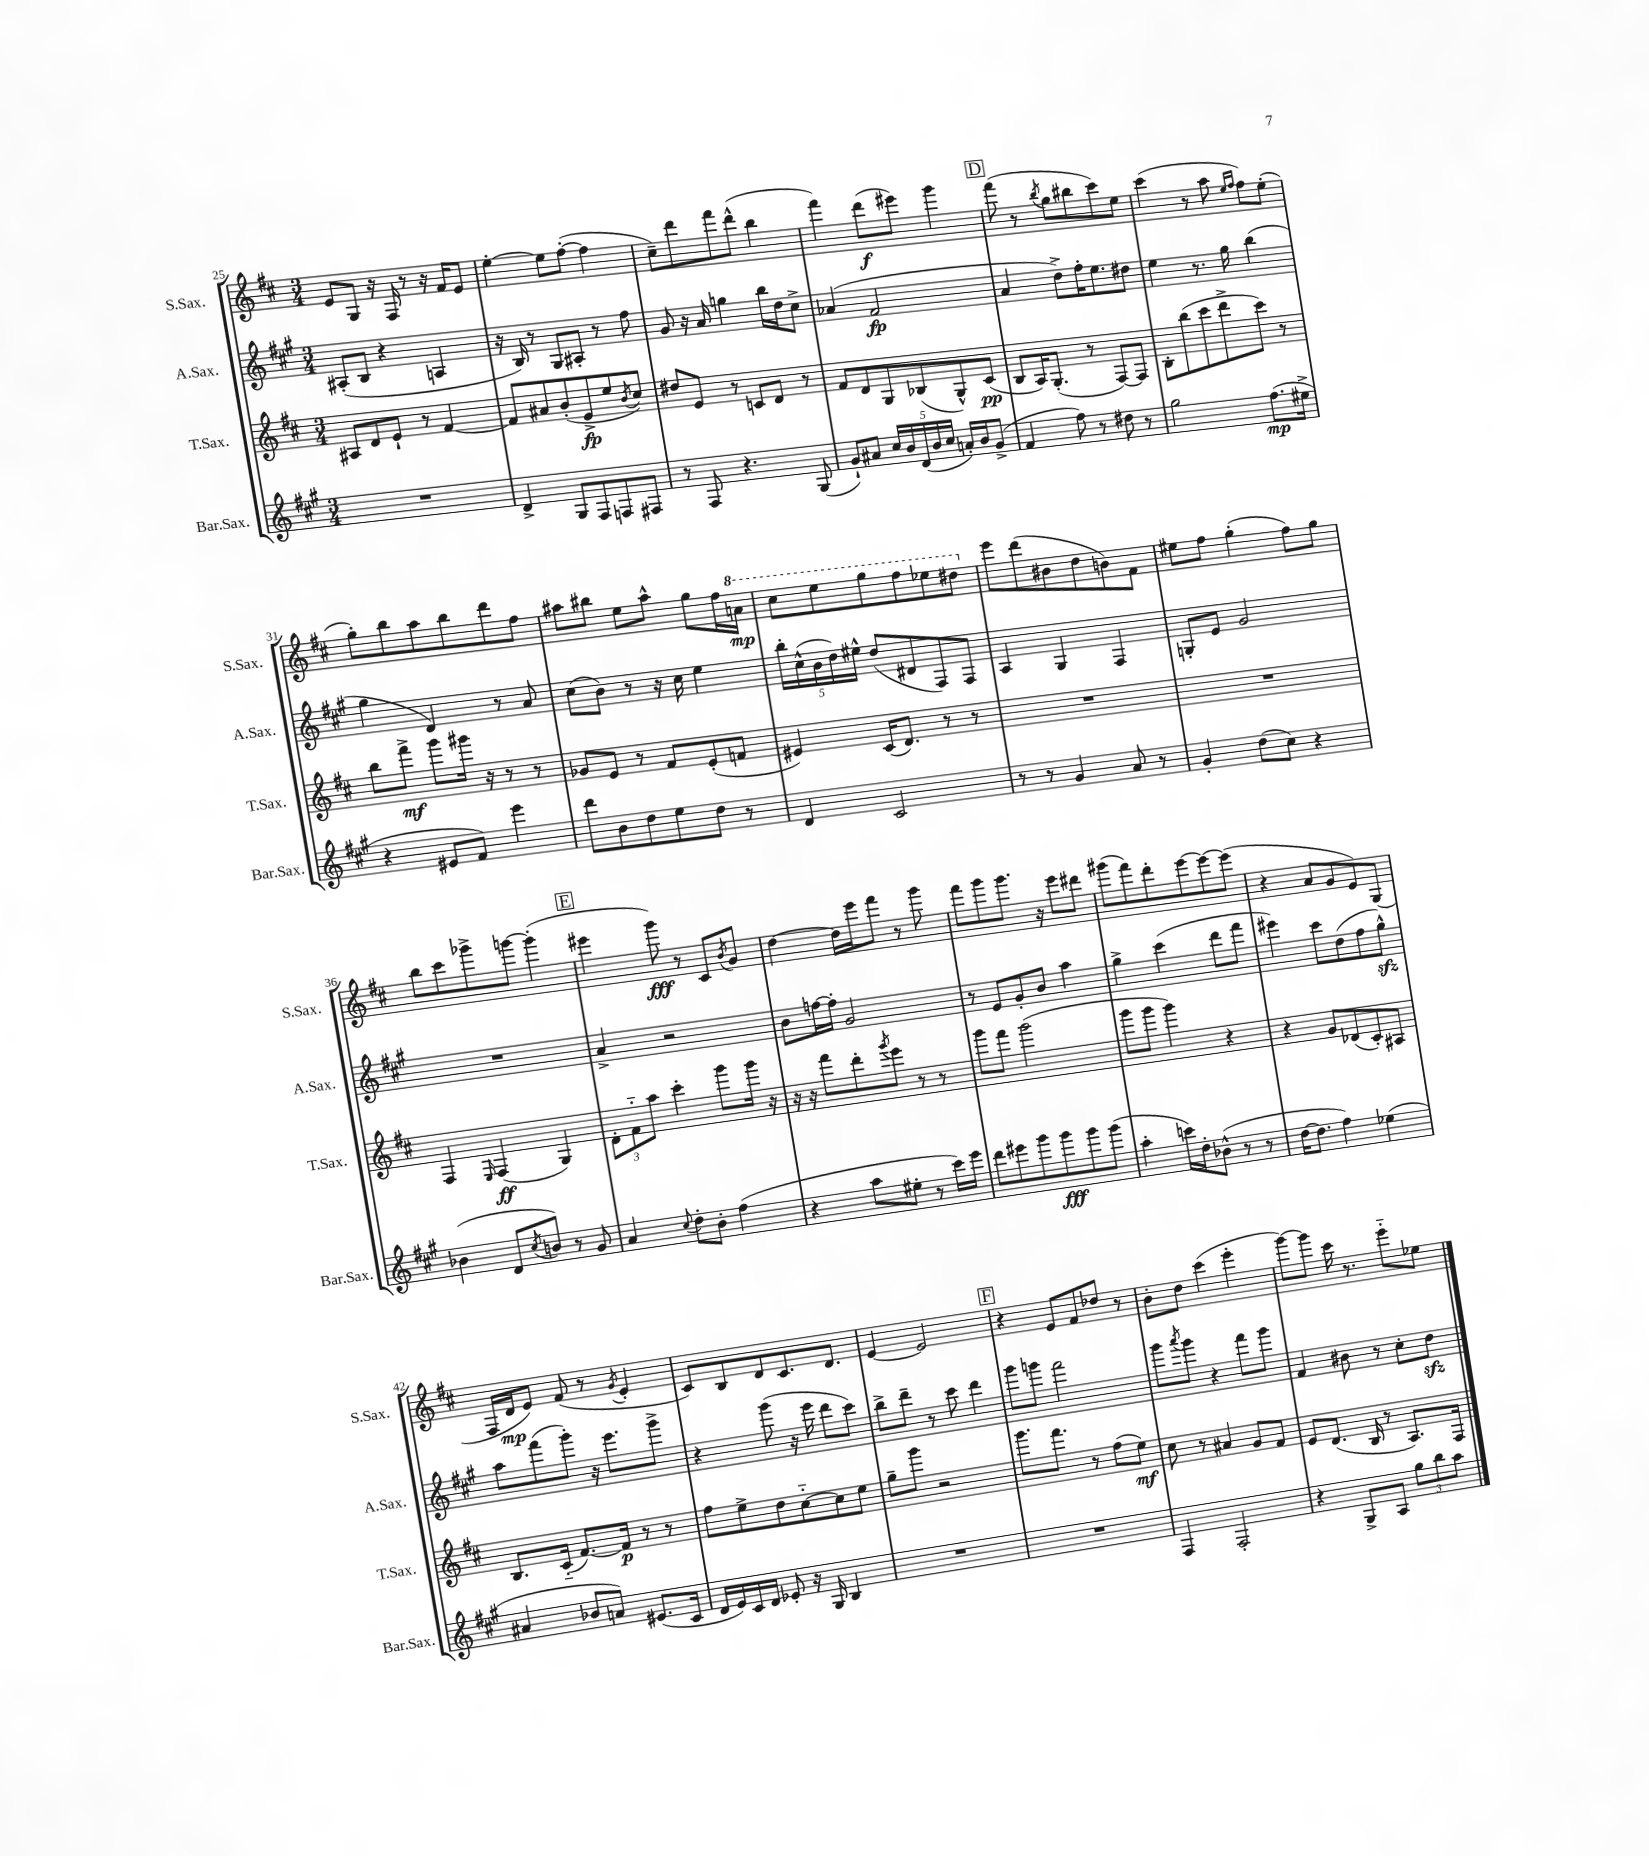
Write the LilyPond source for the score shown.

<<
\new StaffGroup <<
\new Staff = "s0" \with { instrumentName = "S.Sax." shortInstrumentName = "S.Sax." } {
    \clef treble \key d \major \numericTimeSignature \time 3/4
    e'8 g8 r16 fis16 r8 r16 fis'16 e'8 |
    e''4~-. e''8 fis''8~-.( fis''4 |
    cis''8--) d'''8 fis'''8 d'''8-^( b''4 |
    fis'''4) d'''8\f( eis'''8) g'''4 |
    \mark \markup { \box "D" } fis'''8( r8 \acciaccatura { b''8 } g''8 bis''8 cis'''8) e''8 |
    cis'''4( r8 a''8 \grace { e''16 fis''16 } fis''8) e''8-.( |
    g''8-.) b''8 a''8 b''8 d'''8 fis''8 |
    ais''8 bis''8 e''8 ais''8-^ g''8 fis''16 \ottava #1 a''16\mp |
    cis'''8 e'''8 g'''8 fis'''8 ees'''8 dis'''8 \ottava #0 |
    e'''8 d'''8( bis'8 d''8 b'8) fis'8 |
    eis''8 fis''8 g''4-.( fis''8) g''8 |
    b''8 cis'''8 ges'''8-> g'''8~ g'''4-.( |
    \mark \markup { \box "E" } eis'''4 g'''8\fff) r8 cis'8 \acciaccatura { b'8 } g'8 |
    d''4~ d''16 e'''16 fis'''8 r8 g'''8 |
    fis'''8 g'''8 g'''8. r16 e'''8 dis'''8 |
    gis'''8( fis'''8) d'''8-. e'''8~ e'''8~ e'''8( |
    r4 a'8 g'8 e'8) g8( |
    fis16 d'16\mp e'8) fis'8( r8 \acciaccatura { g'8 } e'4-. |
    cis'8) b8 d'8 cis'8. d'8. |
    e'4~ e'2 |
    \mark \markup { \box "F" } r4 e'8 fis'8 des''8 r8 |
    b'8-. d''8 cis'''4( e'''4-. |
    g'''8~) g'''8 cis'''16 r8. e'''8-_ ees''8 \bar "|." |
}
\new Staff = "s1" \with { instrumentName = "A.Sax." shortInstrumentName = "A.Sax." } {
    \clef treble \key a \major \numericTimeSignature \time 3/4
    ais8-.( b8 r4 a4 |
    r16 b16) r8 gis8 ais8-. r8 fis''8 |
    gis'8 r16 a'16 g''4 b''16 d''16 cis''8-> |
    aes'4( fis'2\fp |
    \mark \markup { \box "D" } a'4 d''8->) fis''16-. e''8. dis''8 |
    e''4 r8. gis''16 b''4( |
    gis''4 d'4) r8 a'8 |
    cis''8( b'8) r8 r16 cis''16 e''4 |
    \tuplet 5/4 { b''16-. cis''16-^( b'16 d''16) eis''16-^ } d''8( dis'8 fis8) fis8 |
    a4 gis4 fis4 |
    g8-. e'8 gis'2 |
    R2. |
    \mark \markup { \box "E" } a'4-> r2 |
    b'8 f''16~ f''16-. gis'2 |
    r8 e'8 gis'8-. b'8 a''4 |
    gis''4-> cis'''4( d'''8 fis'''8 |
    eis'''4) cis'''8 d''8( fis''8 gis''8-^\sfz) |
    a''8 fis'''8( gis'''8-.) r16 e'''8. gis'''8-> |
    r4 gis'''8( r16 e'''16 d'''8 cis'''8) |
    b''8-> d'''8-- r8 cis'''8 d'''4 |
    \mark \markup { \box "F" } gis'''8 g'''8 fis'''2 |
    gis'''8 \acciaccatura { a'''8 } gis'''8 r4 fis'''8 gis'''8 |
    fis'4 bis'8 r8 cis''8-. d''8\sfz \bar "|." |
}
\new Staff = "s2" \with { instrumentName = "T.Sax." shortInstrumentName = "T.Sax." } {
    \clef treble \key d \major \numericTimeSignature \time 3/4
    ais8 d'8 e'8-! r8 fis'4~ |
    fis'8 ais'8 b'8-.( e'8->\fp e''8 \acciaccatura { b'8 } cis''8) |
    dis''8 e'8 r8 c'8 d'8 r8 |
    fis'8 d'8 g8 bes8( g8-^) cis'8\pp( |
    \mark \markup { \box "D" } b8 a16) g8.-.( r8 fis8~) fis8 |
    b8-. b''8( cis'''8 d'''8-> cis'''8) r8 |
    b''8 fis'''8->\mf g'''8 gis'''16 r16 r8 r8 |
    ges'8 e'8 r8 fis'8 e'8-.( f'8 |
    eis'4) cis'16( d'8.) r8 r8 |
    R2. |
    R2. |
    fis4 \grace { e16 } fis4\ff( g4) |
    \mark \markup { \box "E" } \tuplet 3/2 { d'8-. fis'8-_ a''8 } cis'''4-. g'''8 g'''16 r16 |
    r16 r16 fis'''8 d'''8-. \acciaccatura { g'''8 } e'''8 r8 r8 |
    g'''8 fis'''8 g'''2( |
    g'''8 g'''8 g'''4) r4 |
    r4 g'8 des'8( cis'8-.) ais8 |
    b8. cis'16-_( fis'8.~) fis'16\p r8 r8 |
    fis''8 e''8-> d''8 cis''8~-_ cis''8 e''8 |
    g''8-- g'''8 r2 |
    \mark \markup { \box "F" } g'''8. fis'''8. r8 fis''8( e''8\mf) |
    cis''8 r8 ais'4 g'8 fis'8 |
    e'8 d'8.( b16 r8 a8.) fis16 \bar "|." |
}
\new Staff = "s3" \with { instrumentName = "Bar.Sax." shortInstrumentName = "Bar.Sax." } {
    \clef treble \key a \major \numericTimeSignature \time 3/4
    R2. |
    d'4-> gis8 fis8 f8 fis8 |
    r8 fis8 r4. gis8( |
    gis'8-!) ais'8 \tuplet 5/4 { cis''16 b'16 d'16( b'16 cis''16 } a'16-.) b'16 gis'8->( |
    \mark \markup { \box "D" } fis'4 fis''8) r8 dis''8 r8 |
    gis''2 fis''8.\mp( eis''16-> |
    r4 eis'8 fis'8) e'''4 |
    d'''8 b'8 d''8 e''8 d''8 r8 |
    d'4 cis'2 |
    r8 r8 gis'4 a'8 r8 |
    gis'4-. d''8( cis''8) r4 |
    bes'4( d'8 \acciaccatura { cis''8 } b'8) r8 gis'8 |
    \mark \markup { \box "E" } a'4 \appoggiatura { cis''8 } d''8-. b'8-. fis''4( |
    r4 a''8 eis''8-. r8 cis'''16) e'''16 |
    d'''8 eis'''8 gis'''8 gis'''8\fff gis'''8 gis'''8( |
    a''4-. c'''16) d''16-. bes'8-^( r8 r8 |
    d''16~ d''8. fis''4) ees''4( |
    ais'4 bes'8 a'8) eis'8.( cis'16 |
    d'16 e'16) cis'16 d'16 ees'8-. r16 gis16 b4 |
    R2. |
    \mark \markup { \box "F" } R2. |
    fis4 fis2-. |
    r4 gis8-> a8 \tuplet 3/2 { gis''8 b''8 a''8 } \bar "|." |
}
>>
>>
\layout { \context { \Score currentBarNumber = #25 } }
